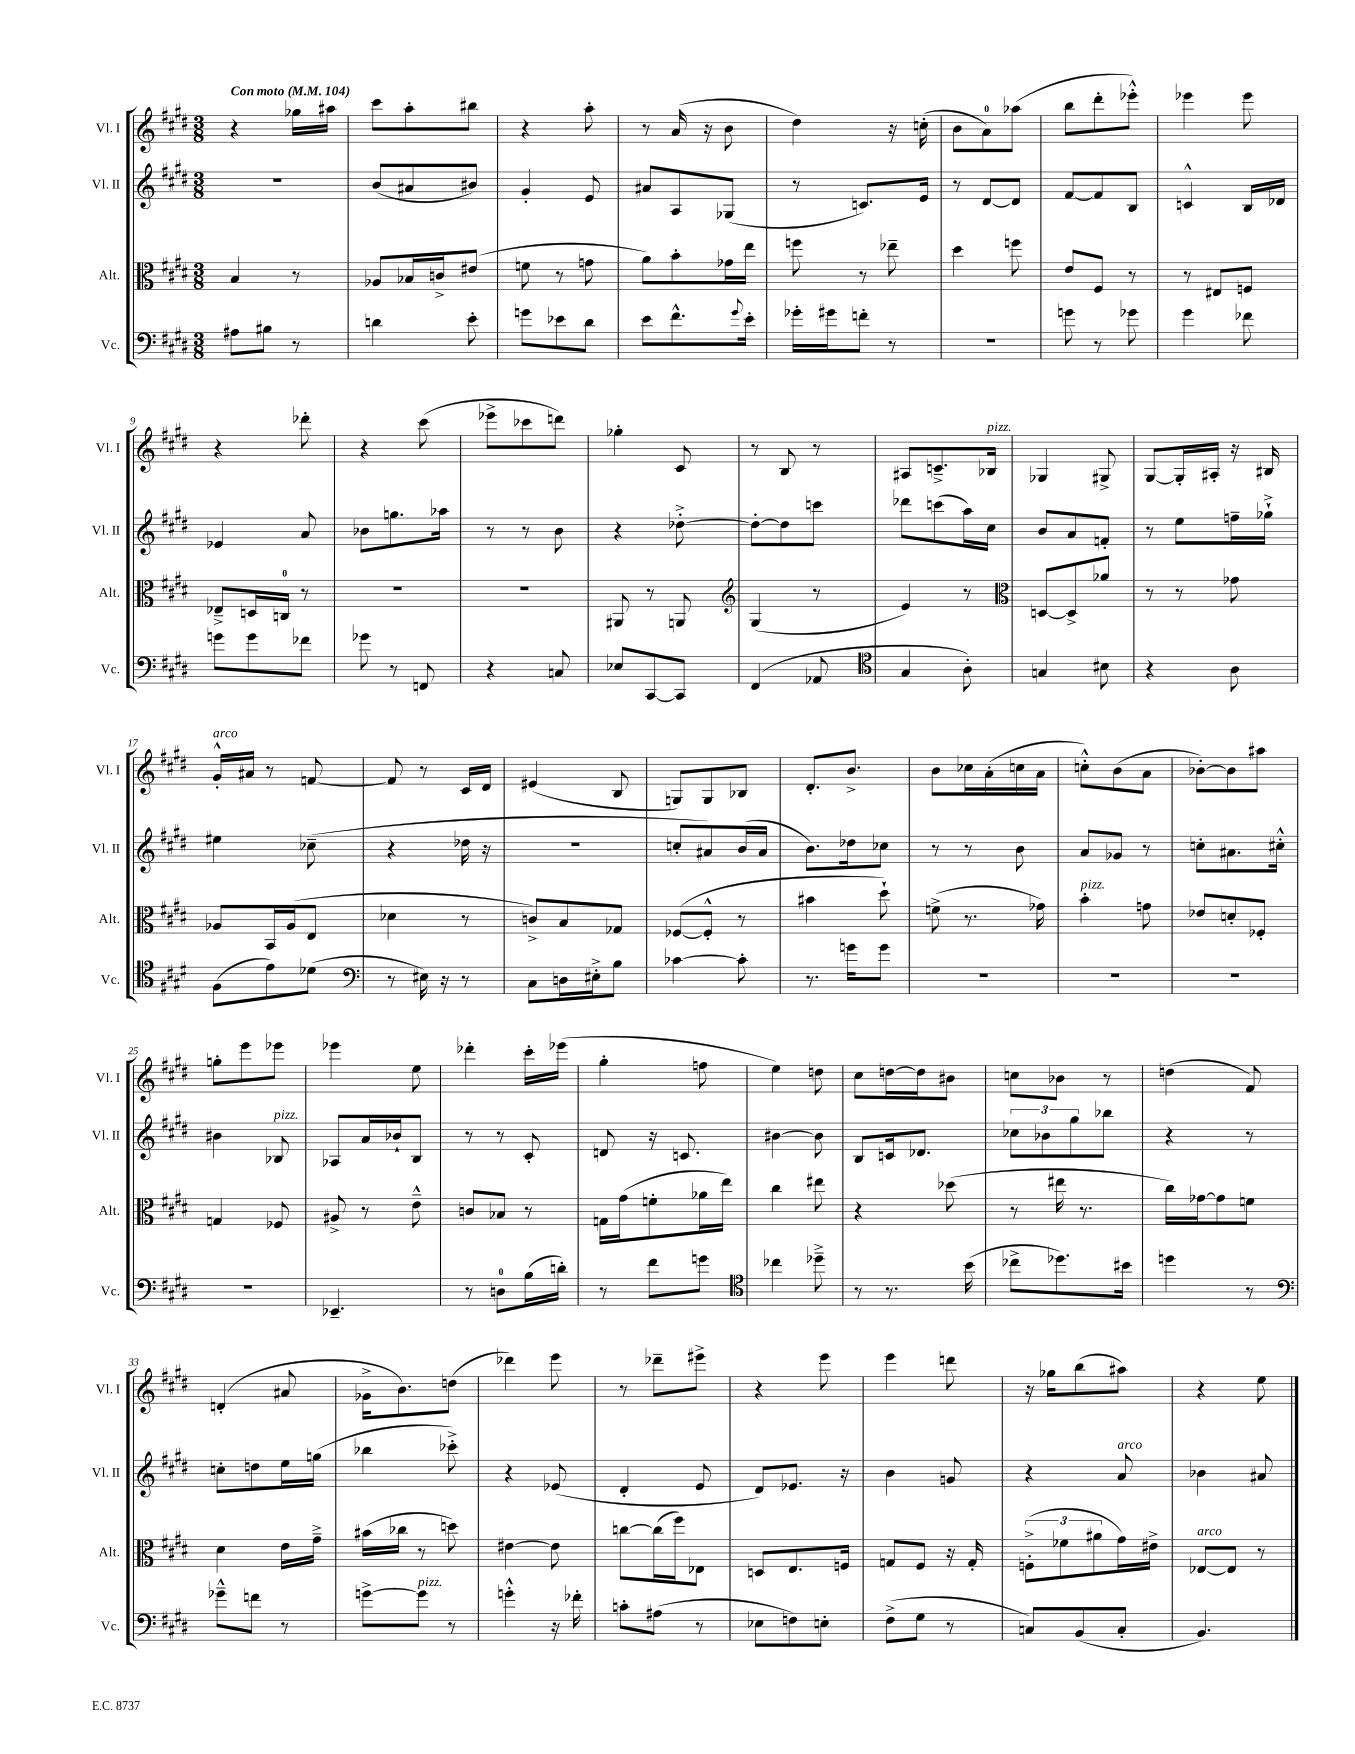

**kern	**kern	**kern	**kern
*staff4	*staff3	*staff2	*staff1
*clefF4	*clefC3	*clefG2	*clefG2
*k[f#c#g#d#]	*k[f#c#g#d#]	*k[f#c#g#d#]	*k[f#c#g#d#]
*M3/8	*M3/8	*M3/8	*M3/8
*MM104	*MM104	*MM104	*MM104
8A#	4B	4.r	4r
8B#	.	.	.
8r	8r	.	16gg-
.	.	.	16aa#
=	=	=	=
4d	8A-	(8b	8ccc#
.	16B-	8a#	8aa'
.	16c^	.	.
8e'	(8e#	8b#)	8bb#
=	=	=	=
8g	8f	4g#'	4r
8e-	8r	.	.
8d#	8g	8e	8aa'
=	=	=	=
8e	8a)	8a#	8r
8.f#^^	8b'	8A	(16a
.	.	.	16r
.	16g-	(8G-	8b
8qqg#	.	.	.
16e'	16ee	.	.
=	=	=	=
16g-'	8ff	8r	4dd#)
16g#	.	.	.
8f'	8r	8.c)	.
8r	8ee-~	.	16r
.	.	16e	(16cc'
=	=	=	=
4.r	4dd#	8r	8b
.	.	[8d#	8a)
.	8ff	8d#]	(8aa-
=	=	=	=
8g	8e	[8f#	8bb
8r	8F#	8f#]	8ddd#'
8g-	8r	8B	8eee-'^^)
=	=	=	=
4g#	8r	4c^^	4eee-
.	8E#	.	.
8f-	8F	16B	8eee-
.	.	16d-	.
=	=	=	=
8g	8E-~^	4e-	4r
8g	16D	.	.
.	16C	.	.
8f-	8r	8a	8ddd-'
=	=	=	=
8g-	4.r	8b-	4r
8r	.	8.gg	.
8FF	.	.	(8ccc#
.	.	16aa-	.
=	=	=	=
4r	4.r	8r	8eee-^
.	.	8r	8ccc-
8C	.	8b	8ddd)
=	=	=	=
8E-	8AA#	4r	4gg-'
[8CC#	8r	.	.
8CC#]	8AA	[8dd-'^	8c#
=	=	=	=
*	*clefG2	*	*
(4FF#	(4G#	8dd-'_	8r
.	.	8dd-]	8B
8AA-	8r	8ccc	8r
=	=	=	=
*clefC4	*	*	*
4G#	4e)	8ddd-	8A#
.	.	(8ccc	8.c~^
8A')	8r	16aa)	.
.	.	16cc#	16B-
=	=	=	=
*	*clefC3	*	*
4G	[8D	8b	4G-
.	8D^]	8a	.
8B#	8a-	8f'	8G#^
=	=	=	=
4r	8r	8r	[8G#
.	8r	8ee	16G#']
.	.	.	16A#'
8A	8g-	16ff~	16r
.	.	16gg-`^	16B#
=	=	=	=
(8F#	8A-	4ee#	16g#'^^
.	.	.	16a#
8e)	16BB	.	8r
.	(16A-	.	.
(8d-	8E	(8cc-~	[8f
=	=	=	=
*clefF4	*	*	*
8r	4d-	4r	8f]
16E#)	.	.	8r
16r	.	.	.
8r	8r	16dd-	16c#
.	.	16r	16d#
=	=	=	=
8C#	8c^)	4.r	(4e#
16D	8B	.	.
16E#'^	.	.	.
8B	8G-	.	8B
=	=	=	=
[4c-	([8F-	8cc'	8G)
.	8F-'^^]	8a#)	8G
8c-']	8r	(16b	8B-
.	.	16a#	.
=	=	=	=
8.r	4b#	8.b)	8.d#'
16g	.	16dd-	8.b^
8g	8dd#`)	8cc-	.
=	=	=	=
4.r	(8f^	8r	8b
.	8.r	8r	16cc-
.	.	.	(16a'
.	.	8b	16cc
.	16g-)	.	16a
=	=	=	=
4.r	4b'	8a	8cc'^^)
.	.	8g-	(8b
.	8g	8r	8a
=	=	=	=
4.r	8e-	8cc'	[8b-')
.	8d'	8.a#	8b-]
.	8F-'	.	8aa#
.	.	16cc#'^^	.
=	=	=	=
4.r	4G	4b#	8gg'
.	.	.	8eee
.	8F-	8B-	8eee-
=	=	=	=
4.EE-~	8A#^	8A-	4eee-
.	8r	16a	.
.	.	16b-`	.
.	8e~^^	8B	8ee
=	=	=	=
8r	8c	8r	4ddd-'
8D	8B-	8r	.
(16B	8r	8c#'	16ccc#'
16d')	.	.	(16eee-
=	=	=	=
8r	16G	8d	4gg#'
.	(16g#	.	.
8f#	8f'	16r	.
.	.	8.c	.
8g	16a-	.	8ff
.	16ee)	.	.
=	=	=	=
*clefC4	*	*	*
4cc-	4cc#	[4b#	4ee)
8dd-~^	8ee#	8b#]	8dd
=	=	=	=
8r	4r	8B	8cc#
8.r	.	16c	[16dd
.	.	8.d-	16dd]
.	(8dd-	.	8b#
(16b	.	.	.
=	=	=	=
8cc-^	8r	12cc-	8cc
.	.	12b-	.
8.dd-)	16ee#	.	8b-
.	.	12gg#	.
.	8.r	.	.
.	.	8bb-	8r
16b#	.	.	.
=	=	=	=
4dd	16cc#)	4r	(4dd
.	[16g-	.	.
.	8g-]	.	.
8r	8f	8r	8f#)
=	=	=	=
*clefF4	*	*	*
8g-~^^	4d#	8cc'	(4d'
8f	.	8dd	.
8r	16e	16ee	8a#
.	16g#~^	(16gg	.
=	=	=	=
[8g^	(16b#	4bb-	16g-^
.	16cc-	.	8.b)
8g]	8r	.	.
8r	8dd)	8ccc-'^)	(8dd
=	=	=	=
4g'^^	[4e#	4r	4ddd-)
16r	8e#]	(8e-	8eee
16f-'	.	.	.
=	=	=	=
8c'	[8cc	4d#'	8r
(8A#	(16cc]	.	8ddd-~
.	16ff#)	.	.
8r	8E-	8e	8eee#^
=	=	=	=
8E-	8D	8d#)	4r
8F)	8.E	8.e-	.
8E'	.	.	8eee
.	16F	16r	.
=	=	=	=
(8F#^	8G	4b	4eee
8G#	8F#	.	.
8r	16r	8g	8ddd
.	16G'	.	.
=	=	=	=
8C)	(12F'^	4r	16r
.	.	.	16gg-
.	12f-	.	.
(8BB	.	.	(8bb
.	12a#	.	.
8C'	16g#)	8a	8aa#)
.	16e#^	.	.
=	=	=	=
4.BB)	[8E-	4b-	4r
.	8E-]	.	.
.	8r	8a#	8ee
==	==	==	==
*-	*-	*-	*-
